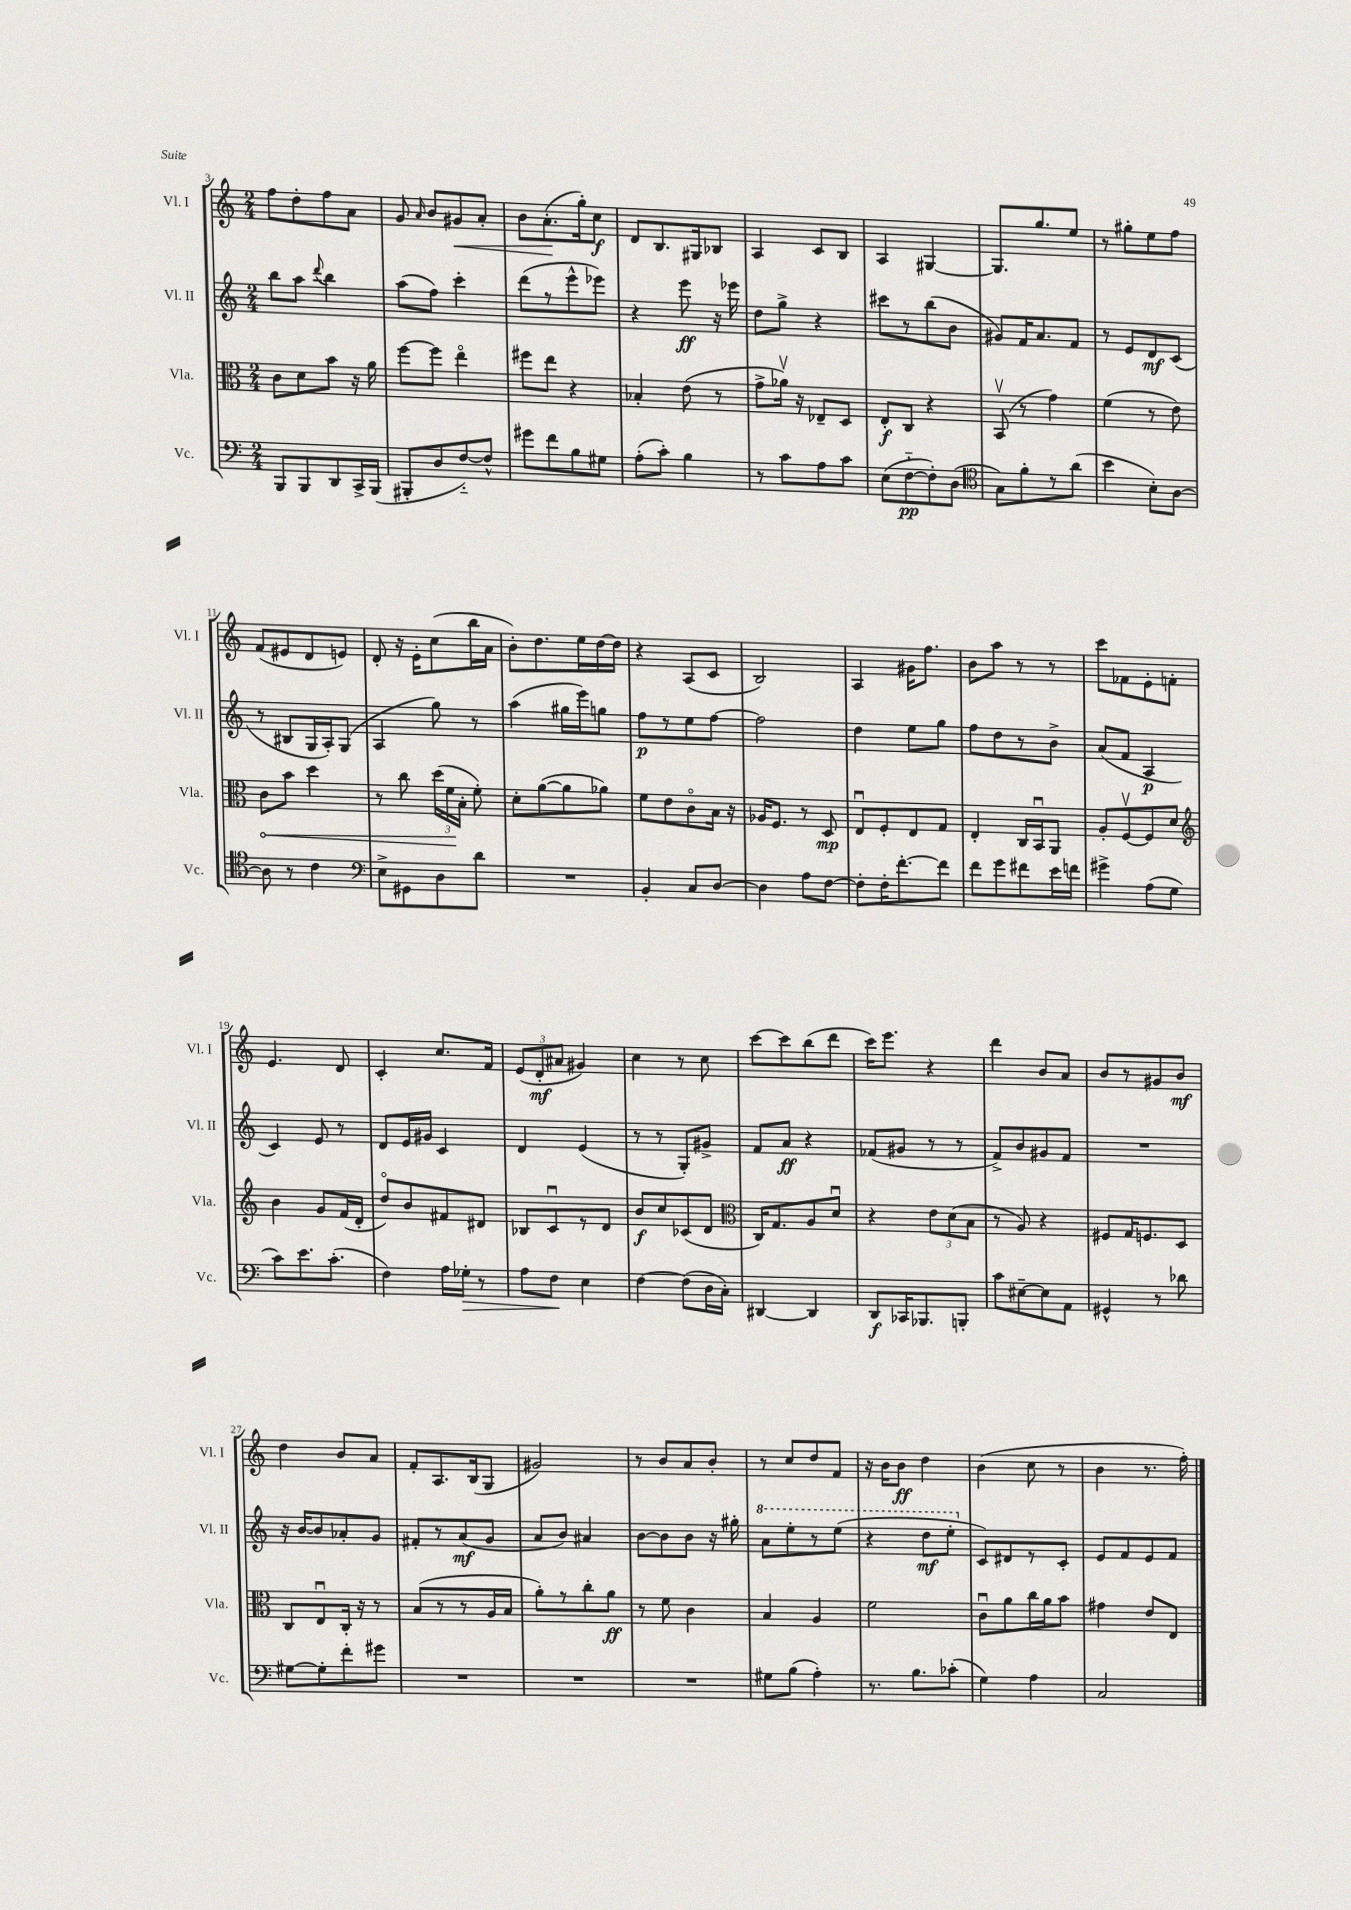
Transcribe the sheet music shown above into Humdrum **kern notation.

**kern	**dynam	**kern	**dynam	**kern	**dynam	**kern	**dynam
*part4	*part4	*part3	*part3	*part2	*part2	*part1	*part1
*staff4	*staff4	*staff3	*staff3	*staff2	*staff2	*staff1	*staff1
*I"Vc.	*	*I"Vla.	*	*I"Vl. II	*	*I"Vl. I	*
*I'Vc.	*	*I'Vla.	*	*I'Vl. II	*	*I'Vl. I	*
*clefF4	*	*clefC3	*	*clefG2	*	*clefG2	*
*k[]	*	*k[]	*	*k[]	*	*k[]	*
*M2/4	*	*M2/4	*	*M2/4	*	*M2/4	*
=3	=3	=3	=3	=3	=3	=3	=3
8BBB/L	.	8c\L	.	8bb\L	.	8ff\L	.
8BBB/	.	8d\	.	8aa\J	.	8dd'\	.
.	.	.	.	8qqddd/	.	.	.
8DD/	.	8b\J	.	4bb\	.	8ff\	.
16CC^/L	.	16r	.	.	.	8a\J	.
(16BBB/JJ	.	16a\	.	.	.	.	.
=4	=4	=4	=4	=4	=4	=4	=4
8BBB#X'/L	.	[8ff\L	.	(8aa\L	.	8g/	.
.	.	.	.	.	.	16qqa/	.
8D/	.	8ff\J]	.	8ff\J)	.	8b/L	.
!	!	!	!	!	!	!	!LO:HP:b
[8F/)	.	4ee\	.	4ccc'\	.	8g#X/	<
8F^^/J]	.	.	.	.	.	8a'/J	.
=5	=5	=5	=5	=5	=5	=5	=5
8g#X\L	.	8ff#X\L	.	(8ddd\L	.	8b\L	.
8f\	.	8ee\J	.	8r	.	(8.a'\	.
8B\	.	4r	.	8eee^^\	.	.	.
.	.	.	.	.	.	16gg'\k)	[
8G#X\J	.	.	.	8eee-X\J)	.	8cc\J	f
=6	=6	=6	=6	=6	=6	=6	=6
(8A'\L	.	4B-X'/	.	4r	.	8d/L	.
8c'\J)	.	.	.	.	.	8.B/	.
4B\	.	(8e\	.	8eee\	ff	.	.
.	.	.	.	.	.	16G#X/k	.
.	.	8r	.	16r	.	8B-X/J	.
.	.	.	.	16eee-X\	.	.	.
=7	=7	=7	=7	=7	=7	=7	=7
8r	.	8g^\L	.	8dd\L	.	4A/	.
8c\L	.	16a-Xv\Jk)	.	8gg^\J	.	.	.
.	.	16r	.	.	.	.	.
8A\	.	8E-X~/L	.	4r	.	8c/L	.
8c\J	.	8D/J	.	.	.	8B/J	.
=8	=8	=8	=8	=8	=8	=8	=8
(8E\L	.	8E'/L	f	8ccc#X\L	.	4A/	.
[8F\	pp	8C/J	.	8r	.	.	.
8F'\])	.	4r	.	(8bb\	.	[4G#X/	.
(8D\J	.	.	.	8b\J	.	.	.
=9	=9	=9	=9	=9	=9	=9	=9
*clefC4	*	*	*	*	*	*	*
8G\L)	.	(8BBv/	.	8g#X/L)	.	8.G#/L]	.
8f'\	.	8r	.	16f/K	.	.	.
.	.	.	.	8.a/	.	8.gg/	.
8r	.	4g\)	.	.	.	.	.
(8a\J	.	.	.	8f/J	.	8ee/J	.
=10	=10	=10	=10	=10	=10	=10	=10
4b\	.	(4f\	.	8r	.	8r	.
.	.	.	.	8e/L	.	8gg#X'\L	.
8B'\L)	.	8r	.	8d/	mf	8ee\	.
[8A\J	.	8e\)	.	(8c/J	.	8ff\J	.
!!LO:LB:g=z
=11	=11	=11	=11	=11	=11	=11	=11
!	!	!	!LO:HP:b	!	!	!	!
8A\]	.	8c\L	<	8r	.	(8f/L	.
8r	.	8b\J	.	8B#X/L	.	8e#X/	.
4c\	.	4dd\	.	16G/L	.	8d/	.
.	.	.	.	16A'/J)	.	.	.
.	.	.	.	(8G/J	.	8en/J)	.
=12	=12	=12	=12	=12	=12	=12	=12
*clefF4	*	*	*	*	*	*	*
8E^\L	.	8r	.	4A/	.	8d'/	.
8GG#X\	.	8cc\	.	.	.	16r	.
.	.	.	.	.	.	16e'\KL	.
8D\	.	(24dd\LL	.	8gg\)	.	(8cc\	.
.	.	24f\	.	.	.	.	.
.	.	24B'\JJ	[	.	.	.	.
8d\J	.	8f'\)	.	8r	.	16bb\L	.
.	.	.	.	.	.	16a\JJ	.
=13	=13	=13	=13	=13	=13	=13	=13
2r	.	8d'\L	.	(4aa\	.	8b'\L)	.
.	.	([8a\	.	.	.	8.dd\	.
.	.	8a\]	.	16gg#X\LL	.	.	.
.	.	.	.	16eee\J)	.	16ee\L	.
.	.	8a-X\J)	.	8ggn\J	.	[16dd\	.
.	.	.	.	.	.	16dd\JJ]	.
=14	=14	=14	=14	=14	=14	=14	=14
4BB'/	.	8f\L	.	8ff\L	p	4r	.
.	.	8e\	.	8r	.	.	.
8C/L	.	8c\	.	8ee\	.	(8A/L	.
[8D/J	.	16B\Jk	.	[8ff\J	.	8c/J	.
.	.	16r	.	.	.	.	.
=15	=15	=15	=15	=15	=15	=15	=15
4D\]	.	16A-X/KL	.	2ff\]	.	2B/)	.
.	.	8.F/J	.	.	.	.	.
8A\L	.	8r	.	.	.	.	.
[8F\J	.	8D/	mp	.	.	.	.
=16	=16	=16	=16	=16	=16	=16	=16
8F'\L]	.	8Eu/L	.	4dd\	.	4A/	.
16F'\K	.	8F'/	.	.	.	.	.
[8.f'\	.	.	.	.	.	.	.
.	.	8E/	.	8ee\L	.	16g#X\KL	.
.	.	.	.	.	.	8.ff\J	.
8f\J]	.	8G/J	.	8gg\J	.	.	.
=17	=17	=17	=17	=17	=17	=17	=17
8f\L	.	4E'/	.	8ff\L	.	8b\L	.
8g\	.	.	.	8dd\	.	8aa\J	.
8f#X\	.	16C/LL	.	8r	.	8r	.
.	.	16BBu/J	.	.	.	.	.
16e\L	.	8AA/J	.	8b^\J	.	8r	.
16fn\JJ	.	.	.	.	.	.	.
=18	=18	=18	=18	=18	=18	=18	=18
4g#X^\	.	8A'/L	.	(8a/L	.	8ccc\L	.
.	.	[8Fv/	.	8f/J	.	8f-X\	.
(8A\L	.	8F/]	.	4A/	p	8e'\	.
8G\J	.	8d/J	.	.	.	8fn'\J	.
!!LO:LB:g=z
=19	=19	=19	=19	=19	=19	=19	=19
*	*	*clefG2	*	*	*	*	*
8c\L)	.	4b\	.	4c/)	.	4.e/	.
8.e\	.	.	.	.	.	.	.
.	.	8g/L	.	8e/	.	.	.
(8.c'\J	.	.	.	.	.	.	.
.	.	(16f/L	.	8r	.	8d/	.
.	.	16d'/JJ	.	.	.	.	.
=20	=20	=20	=20	=20	=20	=20	=20
4F\)	.	8dd/L)	.	8d/L	.	4c'/	.
.	.	8b/	.	16e/L	.	.	.
.	.	.	.	16g#X/JJ	.	.	.
16A\LL	.	8f#X/	.	4c/	.	8.cc/L	.
!	!LO:HP:b	!	!	!	!	!	!
16G-X'\JJ	>	.	.	.	.	.	.
8r	.	8d#X/J	.	.	.	.	.
.	.	.	.	.	.	16f/Jk	.
=21	=21	=21	=21	=21	=21	=21	=21
8A\L	.	8B-X/L	.	4d/	.	(12e/L	.
.	.	.	.	.	.	12d'/	mf
8F\J	.	8cu/	.	.	.	.	.
.	.	.	.	.	.	12a#X/J	.
4E\	]	8r	.	(4e/	.	4g#X/)	.
.	.	8d/J	.	.	.	.	.
=22	=22	=22	=22	=22	=22	=22	=22
[4F\	.	8b/L	f	8r	.	4cc\	.
.	.	8cc/	.	8r	.	.	.
(8F\L]	.	(8c-X/	.	8G'/L)	.	8r	.
16D\L	.	8d/J	.	8g#X^/J	.	8cc\	.
16C'\JJ)	.	.	.	.	.	.	.
=23	=23	=23	=23	=23	=23	=23	=23
*	*	*clefC3	*	*	*	*	*
[4DD#X/	.	16C/KL)	.	8f/L	.	[8ccc\L	.
.	.	8.G/	.	.	.	.	.
.	.	.	.	8a/J	ff	8ccc\]	.
4DD#/]	.	8A/	.	4r	.	(8bb\	.
.	.	8du/J	.	.	.	8ddd\J	.
=24	=24	=24	=24	=24	=24	=24	=24
8DD/L	f	4r	.	(8f-X/L	.	16ccc\KL)	.
.	.	.	.	.	.	8.eee\J	.
16CC-X/K	.	.	.	8g#X/J	.	.	.
8.BBB-X/	.	.	.	.	.	.	.
.	.	12e\L	.	8r	.	4r	.
.	.	(12d\	.	.	.	.	.
8BBBn'/J	.	.	.	8r	.	.	.
.	.	12B\J	.	.	.	.	.
=25	=25	=25	=25	=25	=25	=25	=25
8c\L	.	8r	.	8f^/L)	.	4ddd\	.
[8E#X~\	.	8A/)	.	8b/	.	.	.
8E#\]	.	4r	.	8g#X/	.	8b/L	.
8AA\J	.	.	.	8f/J	.	8a/J	.
=26	=26	=26	=26	=26	=26	=26	=26
4GG#X^^/	.	8F#X/L	.	2r	.	8b/L	.
.	.	16G/K	.	.	.	8r	.
.	.	8.Fn/	.	.	.	.	.
8r	.	.	.	.	.	8g#X/	.
8d-X\	.	8D/J	.	.	.	8b/J	mf
!!LO:LB:g=z
=27	=27	=27	=27	=27	=27	=27	=27
[8G#X\L	.	8C/L	.	16r	.	4dd\	.
.	.	.	.	[16b/KL	.	.	.
8G#'\]	.	8Eu/	.	8b/]	.	.	.
8f'\	.	16C'/Jk	.	8a-X'/	.	8b/L	.
.	.	16r	.	.	.	.	.
8g#X\J	.	8r	.	8g/J	.	8a/J	.
=28	=28	=28	=28	=28	=28	=28	=28
2r	.	(8B/L	.	8f#X'/L	.	8f'/L	.
.	.	8r	.	8r	.	8.A/	.
.	.	8r	.	(8a/	mf	.	.
.	.	.	.	.	.	(16B/k	.
.	.	16A/L	.	8g/J	.	8G/J	.
.	.	16B/JJ	.	.	.	.	.
=29	=29	=29	=29	=29	=29	=29	=29
2r	.	8a'\L)	.	8a/L	.	2g#X/)	.
.	.	8r	.	8b/J)	.	.	.
.	.	8cc'\	.	4a#X/	.	.	.
.	.	8a\J	ff	.	.	.	.
=30	=30	=30	=30	=30	=30	=30	=30
2r	.	8r	.	[8b\L	.	8r	.
.	.	8f\	.	8b\]	.	8b/L	.
.	.	4c\	.	8b\J	.	8a/	.
.	.	.	.	16r	.	8b'/J	.
.	.	.	.	16gg#X'\	.	.	.
=31	=31	=31	=31	=31	=31	=31	=31
*	*	*	*	*8va	*	*	*
8G#X\L	.	4B/	.	8aa\L	.	8r	.
(8B\J	.	.	.	8eee'\	.	8cc/L	.
4A'\)	.	4A/	.	8r	.	8dd/	.
.	.	.	.	(8eee\J	.	8f/J	.
=32	=32	=32	=32	=32	=32	=32	=32
8.r	.	2f\	.	4r	.	16r	.
.	.	.	.	.	.	16b\KL	.
.	.	.	.	.	.	8b\J	ff
8.B\L	.	.	.	.	.	.	.
.	.	.	.	8ddd\L	mf	4dd\	.
(8c-X'\J	.	.	.	8eee'\J	.	.	.
=33	=33	=33	=33	=33	=33	=33	=33
*	*	*	*	*X8va	*	*	*
4G\)	.	8cu\L	.	8c/L)	.	(4b\	.
.	.	8a\	.	8d#X/	.	.	.
4A\	.	16cc\L	.	8r	.	8cc\	.
.	.	16a\J	.	.	.	.	.
.	.	8b\J	.	8c'/J	.	8r	.
=34	=34	=34	=34	=34	=34	=34	=34
2C/	.	4g#X\	.	8e/L	.	4b\	.
.	.	.	.	8f/	.	.	.
.	.	8e/L	.	8e/	.	8.r	.
.	.	8E/J	.	8f/J	.	.	.
.	.	.	.	.	.	16ff'\)	.
==	==	==	==	==	==	==	==
*-	*-	*-	*-	*-	*-	*-	*-
